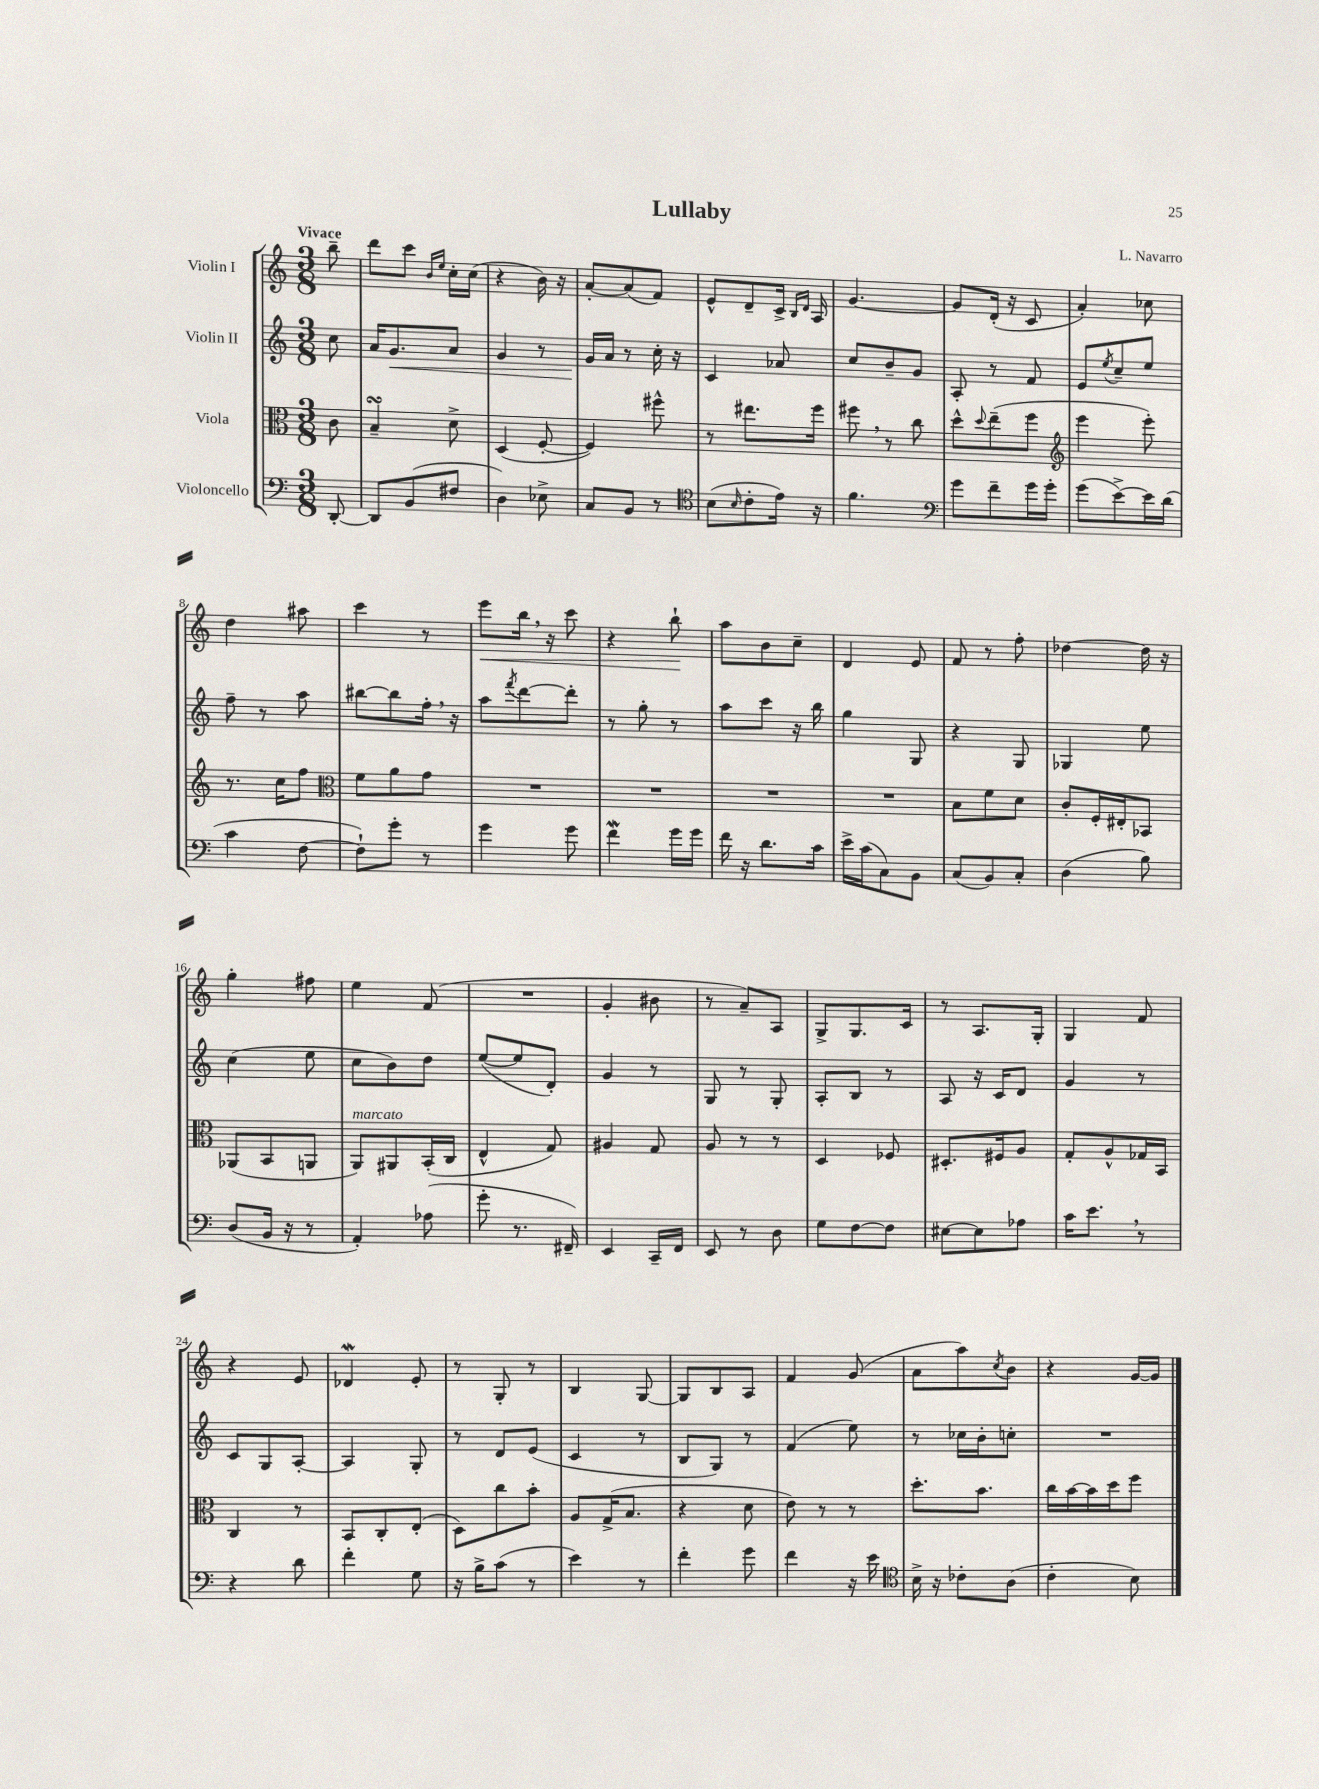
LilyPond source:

\header { title = "Lullaby" composer = "L. Navarro" }
<<
\new StaffGroup <<
\new Staff = "s0" \with { instrumentName = "Violin I" } {
    \clef treble \key c \major \numericTimeSignature \time 3/8 \partial 8 \tempo "Vivace"
    b''8-- |
    d'''8 c'''8 \grace { b'16 e''16 } c''16-. c''16( |
    r4 b'16) r16 |
    a'8~-. a'8( f'8) |
    e'8-^ d'8-- c'16-> \grace { b16 d'16 } a16 |
    g'4.~ |
    g'8 d'16-.( r16 c'8 |
    a'4-.) ces''8 |
    d''4 ais''8 |
    c'''4 r8 |
    e'''8\< b''16 \breathe r16 c'''8 |
    r4 b''8-!\! |
    a''8 b'8 c''8-- |
    d'4 e'8 |
    f'8 r8 f''8-. |
    des''4~ des''16 r16 |
    g''4-. fis''8 |
    e''4 f'8( |
    R4. |
    g'4-. bis'8 |
    r8 a'8--) a8 |
    g8-> g8. c'16 |
    r8 a8. g16-. |
    g4 f'8 |
    r4 e'8 |
    des'4\mordent e'8-. |
    r8 g8-. r8 |
    b4 g8~ |
    g8 b8 a8 |
    f'4 g'8( |
    a'8 a''8) \acciaccatura { c''8 } b'8 |
    r4 g'16~ g'16 \bar "|." |
}
\new Staff = "s1" \with { instrumentName = "Violin II" } {
    \clef treble \key c \major \numericTimeSignature \time 3/8 \partial 8
    c''8 |
    a'16 g'8.\< a'8 |
    g'4 r8 |
    g'16\! a'16 r8 c''16-. r16 |
    c'4 aes'8 |
    c''8 b'8-- g'8 |
    a8-. r8 f'8 |
    e'8 \acciaccatura { e''8 } c''8-- e''8 |
    f''8-- r8 a''8 |
    bis''8~ bis''8 f''16-. \breathe r16 |
    a''8 \acciaccatura { f'''8 } d'''8~ d'''8-. |
    r8 g''8-. r8 |
    a''8 c'''8 r16 b''16 |
    g''4 g8 |
    r4 g8 |
    ges4 e''8 |
    c''4( e''8 |
    c''8 b'8) d''8 |
    e''8~( e''8 d'8-.) |
    g'4 r8 |
    g8 r8 g8-. |
    a8-. b8 r8 |
    a8 r16 c'16 d'8 |
    g'4 r8 |
    c'8 g8 a8~-. |
    a4 g8-. |
    r8 d'8 e'8( |
    c'4 r8 |
    b8 g8) r8 |
    f'4( e''8) |
    r8 ces''16 b'16-. c''8-. |
    R4. \bar "|." |
}
\new Staff = "s2" \with { instrumentName = "Viola" } {
    \clef alto \key c \major \numericTimeSignature \time 3/8 \partial 8
    c'8 |
    b4--\turn d'8-> |
    d4( f8~-. |
    f4) fis''8-^ |
    r8 eis''8. f''16 |
    fis''8 \breathe r8 c''8 |
    d''8-^ \appoggiatura { d''8 } e''8--( f''8 |
    \clef treble e'''4 e'''8-.) |
    r8. c''16 f''8 |
    \clef alto f'8 a'8 g'8 |
    R4. |
    R4. |
    R4. |
    R4. |
    b8 f'8 d'8 |
    c'8-. f16-. eis16-. bes,8 |
    aes,8( b,8 a,8 |
    a,8^\markup { \italic "marcato" }) ais,8 b,16-.( c16 |
    e4-^ g8) |
    ais4 g8 |
    a8 r8 r8 |
    d4 fes8 |
    dis8.-. fis16 a8 |
    g8-. a8-^ ges16 b,16 |
    c4 r8 |
    b,8 c8-. e8-.( |
    d8) c''8 b'8-. |
    a8 g16->( b8. |
    r4 d'8 |
    e'8) r8 r8 |
    d''8.-. b'8. |
    c''16 b'16~ b'16 d''16 f''8 \bar "|." |
}
\new Staff = "s3" \with { instrumentName = "Violoncello" } {
    \clef bass \key c \major \numericTimeSignature \time 3/8 \partial 8
    d,8~-. |
    d,8 b,8( fis8 |
    d4) ees8-> |
    c8 b,8 r8 |
    \clef tenor b8( \grace { b16 } c'8-. e'16) r16 |
    f'4. |
    \clef bass g'8 f'8-- g'16 g'16-. |
    g'8( e'8~->) e'16 d'16( |
    c'4 f8~ |
    f8-!) g'8-. r8 |
    g'4 g'8 |
    f'4\mordent g'16 g'16 |
    f'16 r16 d'8. c'16 |
    e'16-> c'16( c8) b,8 |
    c8( b,8) c8-. |
    d4( b8) |
    d8( b,16 r16 r8 |
    a,4-.) aes8( |
    g'8-. r8. fis,16--) |
    e,4 c,16-- f,16 |
    e,8 r8 d8 |
    g8 f8~ f8 |
    eis8~ eis8 aes8 |
    c'16 e'8. \breathe r8 |
    r4 d'8 |
    f'4-. g8 |
    r16 b16-> c'8( r8 |
    e'4) r8 |
    f'4-. g'8 |
    f'4 r16 e'16 |
    \clef tenor b16-> r16 ces'8-. a8( |
    c'4-. b8) \bar "|." |
}
>>
>>
